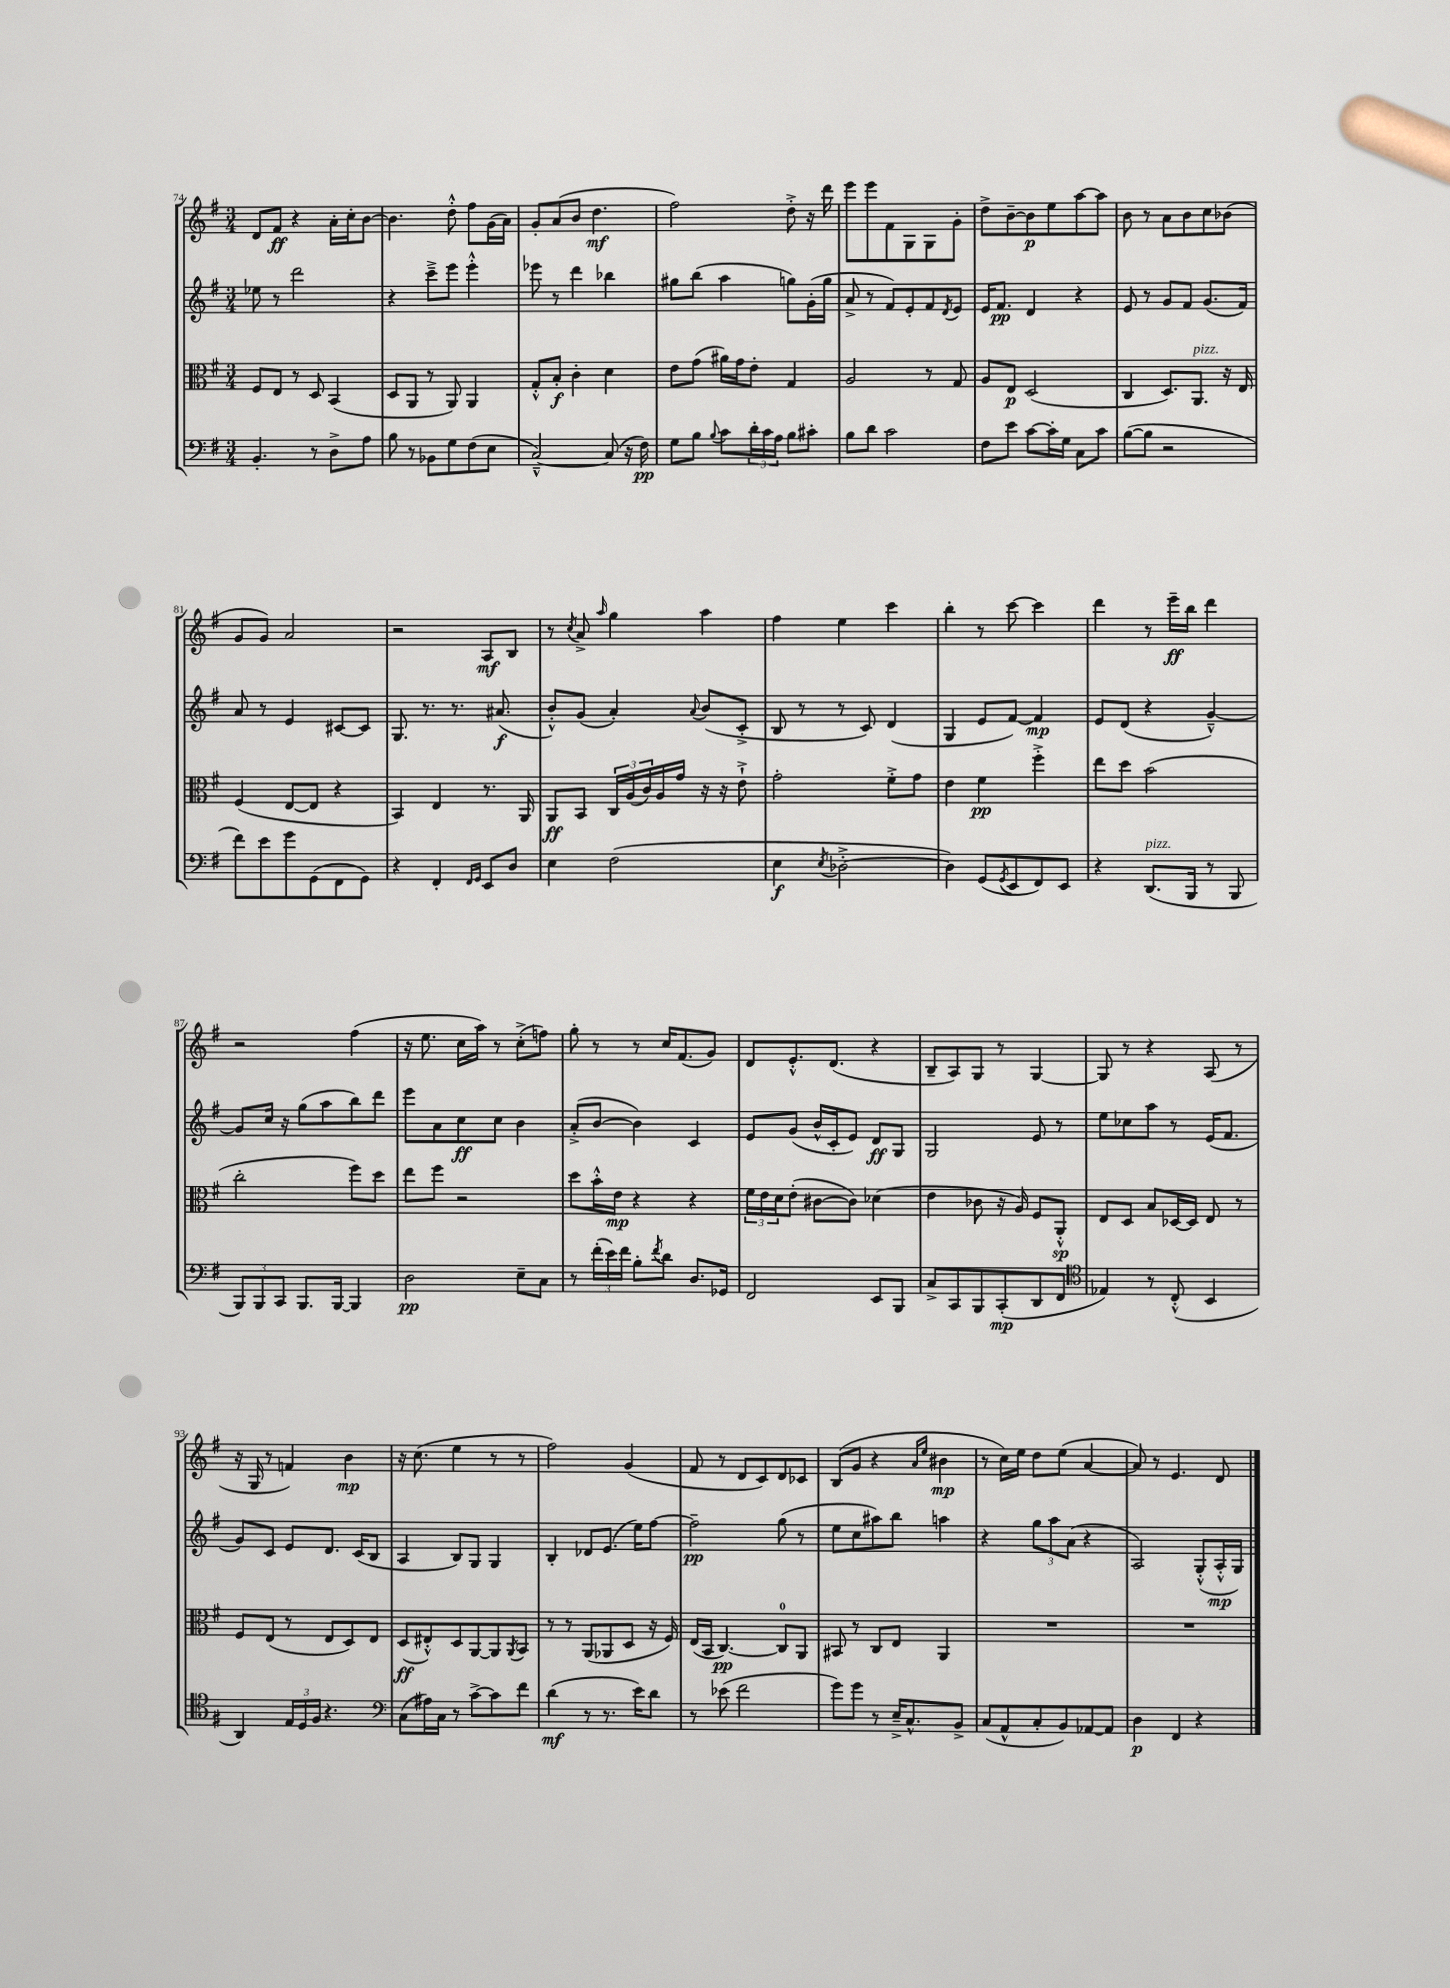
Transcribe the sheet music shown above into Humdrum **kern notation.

**kern	**kern	**kern	**kern
*staff4	*staff3	*staff2	*staff1
*clefF4	*clefC3	*clefG2	*clefG2
*k[f#]	*k[f#]	*k[f#]	*k[f#]
*M3/4	*M3/4	*M3/4	*M3/4
4.BB'/	8F#/L	8ee-\	8d/L
.	8E/J	8r	8f#/J
.	8r	2ddd\	4r
8r	8D/	.	.
8D^\L	(4BB/	.	16a'\LL
.	.	.	16cc'\J
8A\J	.	.	[8b\J
=	=	=	=
8B\	8D/L	4r	4.b\]
8r	8AA/J	.	.
8BB-\L	8r	8ccc~^\L	.
8G\	8AA/)	8eee\J	8dd'^^\
(8F#\	4AA/	4eee'^^\	8ff#\L
8E\J	.	.	(16g\L
.	.	.	16a\JJ)
=	=	=	=
[2C~^^/)	8G'^^/L	8eee-\	8g'/L
.	8B'/J	8r	(8a/
.	4c'\	4ddd\	8b/J
.	.	.	4.dd\
(8C/]	4d\	4bb-\	.
16r	.	.	.
16F#\)	.	.	.
=	=	=	=
8G\L	8e\L	8gg#\L	2ff#\)
8B\J	(8g\J	(8bb\J	.
8qqB/	.	.	.
8c\L	16a#\LL)	4aa\	.
.	16g\J	.	.
24d'\L	8e'\J	.	.
24c\	.	.	.
24A\JJ	.	.	.
8B\L	4G/	8gg\L)	8dd'^\
8c#'\J	.	(16g'\L	16r
.	.	16gg\JJ	16ddd\
=	=	=	=
8B\L	2A/	8a^/	8eee\L
8d\J	.	8r	8eee\
2c\	.	8f#/L)	8f#\
.	.	8e'/	8G\
.	8r	8f#/	8G\
.	.	8qd/	.
.	8G/	8e/J	8g'\J
=	=	=	=
8F#\L	8A/L	16e/LK	8dd^\L
.	.	8.f#/J	.
8e\J	8E/J	.	[8b~\
[8c\L	(2D/	4d/	8b\]
16c'\]L	.	.	8ee\
16G\JJ	.	.	.
8C\L	.	4r	[8aa\
8c\J	.	.	8aa\]J
=	=	=	=
([8B\L	4C/	8e/	8b\
8B\]J	.	8r	8r
2r	8.D/L)	8g/L	8a\L
.	.	8f#/J	8b\
.	8.AA/J	.	.
.	.	(8.g/L	8cc\
.	16r	.	(8b-\J
.	16E/	16f#/Jk)	.
=	=	=	=
8f#\L)	(4F#/	8a/	8g/L
8e\	.	8r	8g/J)
8g\	[8E/L	4e/	2a/
(8GG\	8E/]J	.	.
8FF#\	4r	[8c#/L	.
8GG\J)	.	8c#/]J	.
=	=	=	=
4r	4BB/)	8.G/	2r
.	.	8.r	.
4FF#'/	4E/	.	.
.	.	8.r	.
16qqFF#/LL	.	.	.
16qqGG/JJ	.	.	.
8EE/L	8.r	.	8A/L
.	.	(8.a#/	.
8D/J	.	.	8B/J
.	16AA/	.	.
=	=	=	=
4E\	8AA/L	8b'^^/L)	8r
.	.	.	8qcc/
.	8BB/J	(8g/J	8a^/
.	.	.	16qqaa/
(2F#\	24C/LL	4a'/)	4gg\
.	(24A/	.	.
.	24c/)	.	.
.	16A/	.	.
.	16g/JJ	.	.
.	.	8qqa/	.
.	16r	(8b/L	4aa\
.	16r	.	.
.	8e`^\	8c'^/J	.
=	=	=	=
4E\	2g'\	8B/	4ff#\
.	.	8r	.
8qE/	.	.	.
[2D-'^\	.	8r	4ee\
.	.	8c/)	.
.	8f#'^\L	(4d/	4ccc\
.	8g\J	.	.
=	=	=	=
4D-\])	4e\	4G/	4bb'\
(8GG/L	4f#\	8e/L	8r
8qGG/	.	.	.
8EE/	.	[8f#/J)	[8ccc\
8FF#/)	4ff#'^\	4f#/]	4ccc\]
8EE/J	.	.	.
=	=	=	=
4r	8ee\L	8e/L	4ddd\
.	8dd\J	(8d/J	.
(8.DD/L	(2b\	4r	8r
.	.	.	16eee~\LL
16BBB/Jk	.	.	16bb\JJ
8r	.	[4g~^^/)	4ddd\
8BBB/	.	.	.
=	=	=	=
12BBB/L)	2cc'\	8g/]L	2r
12BBB/	.	.	.
.	.	16cc/Jk	.
12CC/J	.	.	.
.	.	16r	.
8.BBB/L	.	(8gg\L	.
.	.	8aa\	.
[16BBB/Jk	.	.	.
4BBB/]	8ff#\L)	8bb\)	(4ff#\
.	8dd\J	8ddd\J	.
=	=	=	=
2D\	8ee\L	8eee\L	16r
.	.	.	8.ee\
.	8ff#\J	8a\	.
.	2r	8cc\	16cc\LL
.	.	.	16aa\JJ)
.	.	8cc\J	8r
8E~\L	.	4b\	(8cc'^\L
8C\J	.	.	8ff\J)
=	=	=	=
8r	8dd\L	(8a'^/L	8gg'\
(24f#'\LL	16b'^^\L	[8b/J	8r
24e\)	.	.	.
.	16e\JJ	.	.
24f#\JJ	.	.	.
8B'\L	4r	4b\])	8r
8qf#/	.	.	.
8d\J	.	.	16cc/LK
.	.	.	(8.f#/
8.D/L	4r	4c/	.
.	.	.	8g/J)
16GG-/Jk	.	.	.
=	=	=	=
2FF#/	24f#\LL	8e/L	8d/L
.	24e\	.	.
.	24d\J	.	.
.	(8e'\J	(8g/J	8.e'^^/
.	[8c#\L	16b^^/LL	.
.	.	16c'/J	(8.d/J
.	8c#\]J)	8e/J)	.
8EE/L	(4d-\	8d/L	4r
8BBB/J	.	8G/J	.
=	=	=	=
8C^/L	4e\	2G/	8B~/L
8CC/	.	.	8A/)
8BBB/	8c-\	.	8G/J
(8CC'/	16r	.	8r
.	16A/)	.	.
8DD/	8F#/L	8e/	[4G/
8FF#/J	8AA'^^/J	8r	.
=	=	=	=
*clefC4	*	*	*
4E-/)	8E/L	8ee\L	8G/]
.	8D/J	8cc-\	8r
8r	8B/L	8aa\J	4r
(8C'^^/	[16D-/L	8r	.
.	16D-/]JJ	.	.
4BB/	8E/	(16e/LK	(8A/
.	.	8.f#/J	.
.	8r	.	8r
=	=	=	=
4AA/)	8F#/L	8g/L)	16r
.	.	.	16G/
.	(8E/J	8c/J	8r
24E/LL	8r	8e/L	4f/)
24D/	.	.	.
24F#/JJ	.	.	.
4.r	8E/L	8.d/J	.
.	8D/)	.	4b\
.	.	(16c/LK	.
.	8E/J	8B/J	.
=	=	=	=
*clefF4	*	*	*
(8C\L	(8D/L	4A/	16r
.	.	.	(8.cc\
16A#\L)	8E#'^^/)	.	.
16C\JJ	.	.	.
8r	8D/	8B/L)	4ee\
[8c^\L	[8AA/	8G/J	.
8c\]	8AA/]	4G/	8r
.	8qAA/	.	.
8f#\J	8BB/J	.	8r
=	=	=	=
(4d\	8r	4B'/	2ff#\)
.	8r	.	.
8r	(8AA/L	8d-/L	.
8.r	8AA-/	(8.e/J	.
.	8D/J	.	(4g/
16e\LK)	.	16ee\LK)	.
8d\J	16r	[8ff#\J	.
.	16F#/)	.	.
=	=	=	=
8r	(16E/LL	2ff#~\]	8f#/
.	16BB/JJ	.	.
(8e-\	[4.C/)	.	8r
2f#\	.	.	8d/L
.	.	.	8c/)
.	8C/]L	(8gg\	8d/
.	8AA/J	8r	8c-/J
=	=	=	=
8g\L)	8BB#/	8ee\L	(8B/L
8g\J	8r	8cc\	8g/J
8r	8C/L	8aa#\)	4r
16E~^/LK	8E/J	8bb\J	.
8.C^^/	.	.	.
.	.	.	16qqa/LL
.	.	.	16qqee/JJ
.	4AA/	4aa\	4b#\
8BB^/J	.	.	.
=	=	=	=
(8C/L	2.r	4r	8r
8AA^^/	.	.	16cc\LL)
.	.	.	16ee\JJ
8C'/	.	12gg\L	8dd\L
.	.	12aa\	.
8BB/)	.	.	(8ee\J
.	.	(12a\J	.
[8AA-/	.	4r	[4a/
8AA-/]J	.	.	.
=	=	=	=
4D\	2.r	2A/)	8a/])
.	.	.	8r
4FF#/	.	.	4.e/
4r	.	(8G'^^/L	.
.	.	16A'^^/L	8d/
.	.	16G/JJ)	.
==	==	==	==
*-	*-	*-	*-
